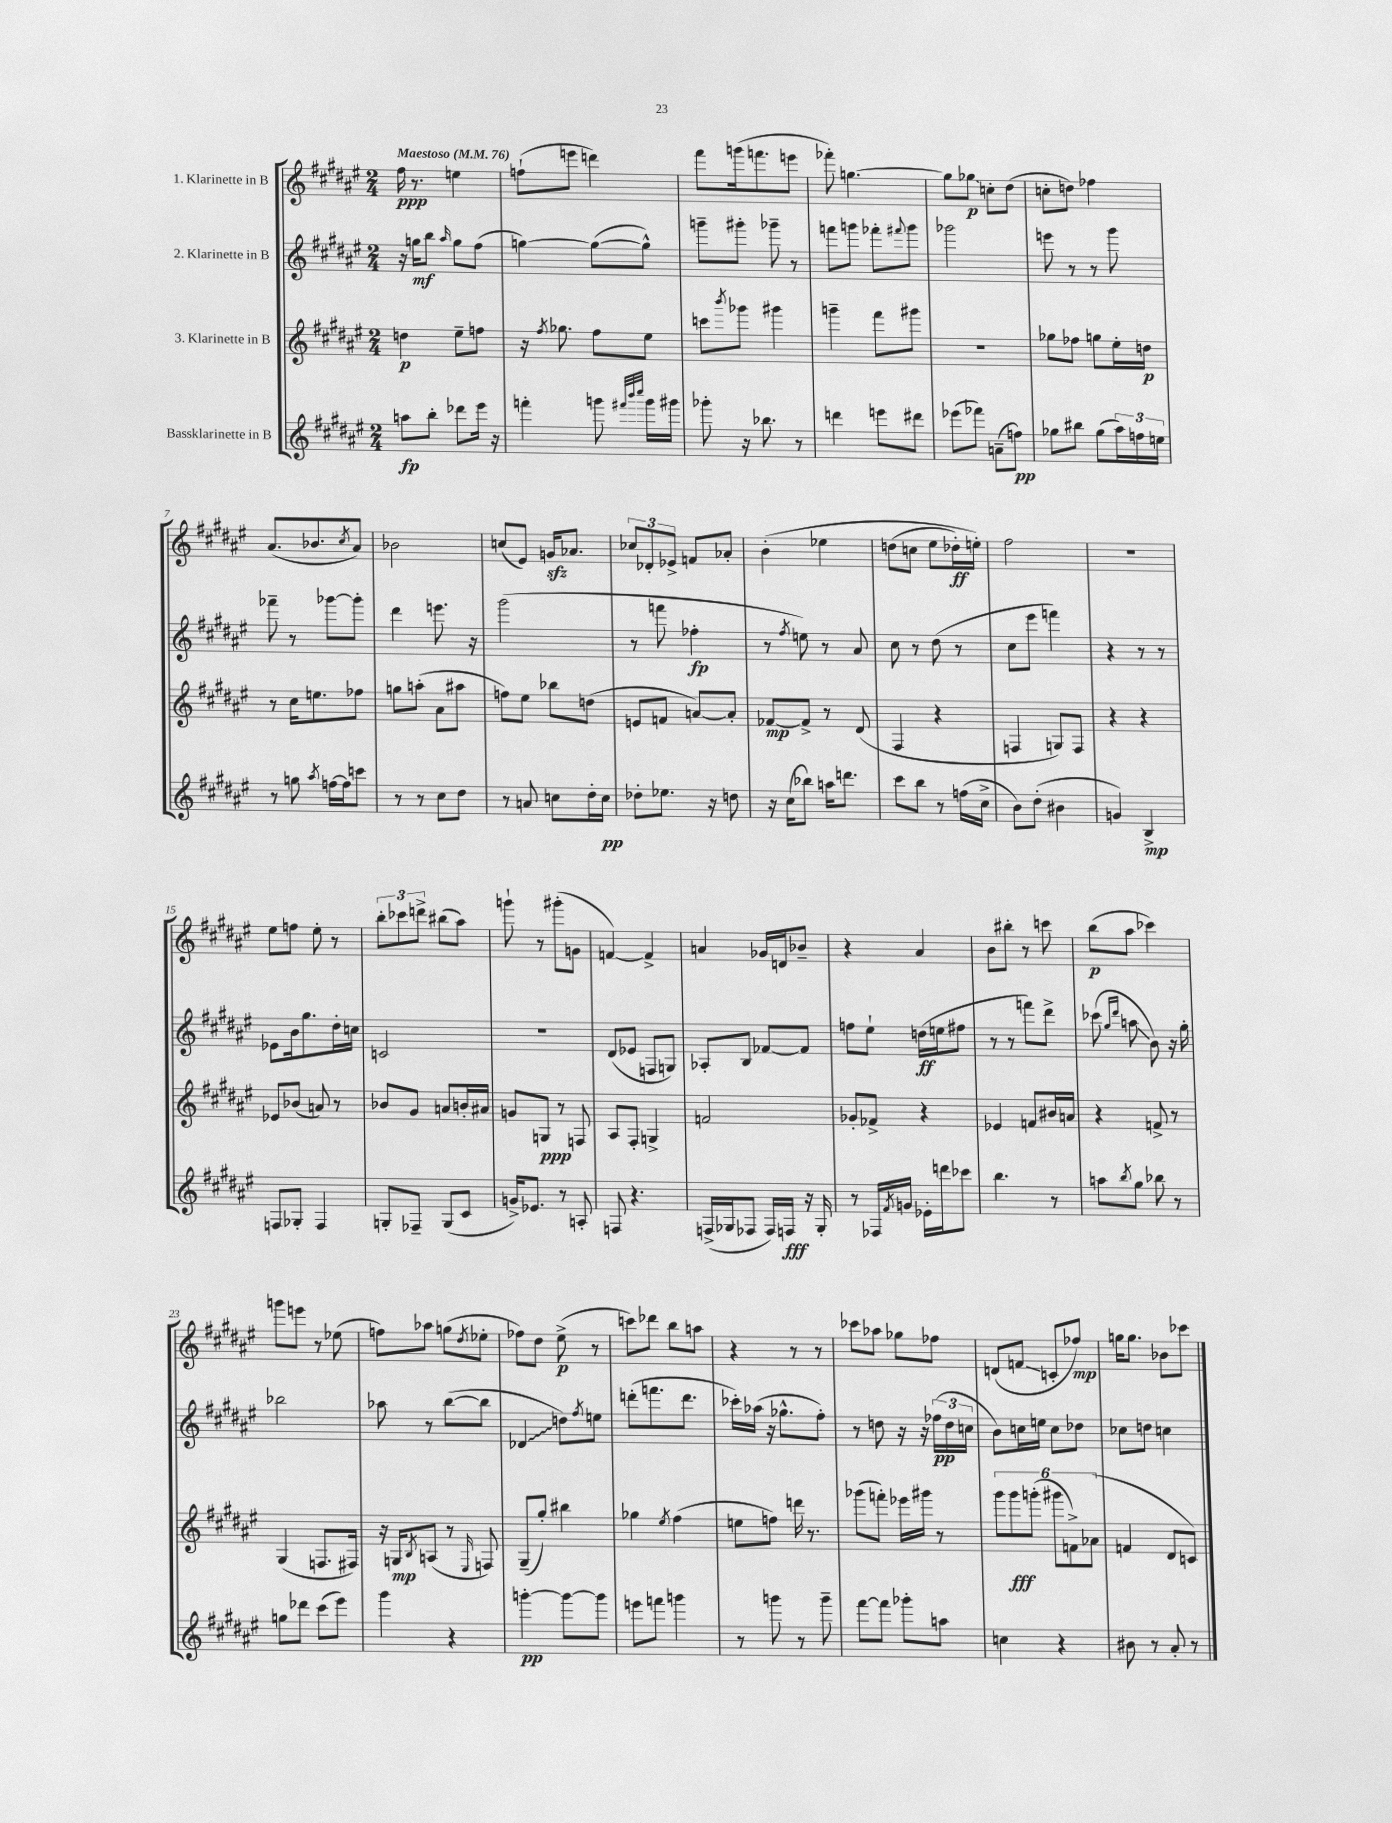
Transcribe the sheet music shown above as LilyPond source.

<<
\new StaffGroup <<
\new Staff = "s0" \with { instrumentName = "1. Klarinette in B" } {
    \clef treble \key fis \major \numericTimeSignature \time 2/4 \tempo "Maestoso" 4 = 76
    fis''16\ppp r8. e''4 |
    f''8-!( e'''8 d'''4) |
    fis'''8 g'''16( f'''8. e'''8 |
    fes'''8-.) g''4.~ |
    g''8 ges''8\glissando\p c''8-. dis''8( |
    c''8-. d''8) fes''4 |
    ais'8.( bes'8. \acciaccatura { cis''8 } ais'8) |
    bes'2 |
    c''8( eis'8) g'16\sfz aes'8. |
    \tuplet 3/2 { ces''8 des'8-. ees'8-> } f'8 aes'8-. |
    b'4-.\( ees''4 |
    d''8( c''8 eis''8 des''16-.\ff) e''16-.\) |
    fis''2 |
    r2 |
    eis''8 f''8 eis''8-. r8 |
    \tuplet 3/2 { b''8-. ces'''8 d'''8-> } bis''8( ais''8) |
    g'''8-! r8 gis'''8-.( g'8 |
    f'4~) f'4-> |
    a'4 ges'16 d'16 bes'8-- |
    r4 ais'4 |
    b'8 bis''8-. r8 c'''8 |
    b''8\p( ais''8 ces'''4) |
    g'''8 e'''8 r8 ees''8( |
    f''8) aes''8 g''8( \acciaccatura { dis''8 } ees''8-. |
    fes''8) dis''8 eis''8->\p( r8 |
    c'''8) des'''8 b''8 a''8 |
    r4 r8 r8 |
    ces'''8 aes''8 ges''8 fes''8 |
    d'8( f'8\glissando c'8-. fes''8\mp) |
    g''16 g''8. bes'8 ces'''8 \bar "|." |
}
\new Staff = "s1" \with { instrumentName = "2. Klarinette in B" } {
    \clef treble \key fis \major \numericTimeSignature \time 2/4
    r16 g''16\mf b''8 \grace { ais''16 } g''8 fis''8( |
    g''4~) g''8~( g''8-^) |
    g'''8-- gis'''8-. ges'''8-- r8 |
    f'''8 g'''8 fes'''8-. \appoggiatura { fis'''8 } g'''8 |
    ges'''2 |
    e'''8 r8 r8 gis'''8 |
    fes'''8-- r8 ges'''8~ ges'''8-. |
    dis'''4 e'''8. r16 |
    gis'''2( |
    r8 f'''8 fes''4-.\fp |
    r8 \acciaccatura { fis''8 } e''8) r8 ais'8 |
    cis''8 r8 dis''8( r8 |
    cis''8 eis'''8 f'''4) |
    r4 r8 r8 |
    ees'8 b'16 gis''8. dis''16-. c''16 |
    c'2 |
    R2 |
    dis'8( ees'8 f8 g8) |
    aes8-. b8 fes'8~ fes'8 |
    f''8 eis''8-! d''16\ff( e''16 fis''8 |
    r8 r8 f'''8) dis'''8-> |
    ces'''8( \grace { gis''16 dis'''16 } a''8\glissando b'8) r16 gis''16-. |
    bes''2 |
    aes''8 r8 b''8~( b''8 |
    \once \override Glissando.style = #'zigzag des'4\glissando d''8) \acciaccatura { fis''8 } e''8 |
    d'''8-.( f'''8. d'''8. |
    ces'''16-.) aes''16( r16 ges''8.-^ fis''8-.) |
    r8 d''8 r16 r16 \tuplet 3/2 { fes''16\pp( d''16 c''16 } |
    b'8) c''16 e''16 c''8 des''8 |
    ces''8 d''8 c''4 \bar "|." |
}
\new Staff = "s2" \with { instrumentName = "3. Klarinette in B" } {
    \clef treble \key fis \major \numericTimeSignature \time 2/4
    d''4\p eis''8-- f''8 |
    r16 \acciaccatura { fis''8 } ges''8. fis''8 eis''8 |
    c'''8 \acciaccatura { b'''8 } ges'''8 gis'''4 |
    g'''4-- fis'''8 gis'''8 |
    r2 |
    ges''8 fes''8 g''8 eis''16-. d''16\p |
    r8 cis''16 e''8. fes''8 |
    g''8 a''8-.( ais'8 ais''8 |
    f''8) eis''8 bes''8 d''8( |
    e'8 f'8 a'8~) a'8-. |
    fes'8~\mp fes'8-> r8 dis'8( |
    fis4 r4 |
    f4 g8) f8 |
    r4 r4 |
    ees'8 bes'8( a'8) r8 |
    bes'8 gis'8 a'8 b'16-. ais'16 |
    g'8 g8\ppp r8 f8 |
    ais8 fis8-. g4-> |
    f'2 |
    ges'8-. fes'8-> r4 |
    ees'4 f'8 bis'16 a'16 |
    r4 f'8-> r8 |
    gis4( f8. fis16) |
    r16 g16\mp \acciaccatura { b8 } a8( r8 \grace { eis16 } f8) |
    gis8--( gis''8-.) bis''4 |
    ges''4 \acciaccatura { eis''8 } fis''4( |
    e''8 f''8) d'''16 r8. |
    ges'''8( f'''8-.) ees'''16 gis'''16 r8 |
    \tuplet 6/4 { gis'''8 gis'''8\fff g'''8-.( gis'''8 f'8->) aes'8( } |
    f'4 dis'8 c'8) \bar "|." |
}
\new Staff = "s3" \with { instrumentName = "Bassklarinette in B" } {
    \clef treble \key fis \major \numericTimeSignature \time 2/4
    a''8\fp b''8-. des'''8 eis'''16 r16 |
    f'''4-. g'''8 \grace { fis'''32 b'''32 cis''''32 } g'''16 gis'''16 |
    ges'''8-. r16 bes''8. r8 |
    d'''4 e'''8 dis'''8 |
    ees'''8( fes'''8) a'8--( f''8\pp) |
    ges''8 bis''8 ges''8( \tuplet 3/2 { ais''16) f''16 e''16 } |
    r8 g''8 \acciaccatura { ais''8 } f''16~ f''16 c'''8 |
    r8 r8 cis''8 dis''8 |
    r8 a'8 c''8 dis''16-. c''16\pp |
    des''8-. ees''8. r16 d''8 |
    r16 cis''16( bes''8) a''16 d'''8. |
    cis'''8 b''8 r8 f''16( cis''16-> |
    b'8) dis''8-.( bis'4 |
    g'4) b4->\mp |
    f8 ges8-. f4 |
    g8-. fes8-- g8( cis'8 |
    g'16->) ees'8. r8 a8-. |
    f8 r4. |
    f16->( ges16 fes8 fes16) f16\fff r16 ges16-. |
    r8 fes16 \acciaccatura { fis'8 } g'16 ees'16-. d'''16 ces'''8 |
    b''4. r8 |
    a''8 \acciaccatura { b''8 } gis''8 bes''8 r8 |
    g''8 des'''8 cis'''8( eis'''8) |
    gis'''4 r4 |
    g'''4~-.\pp g'''8~ g'''8 |
    e'''8 f'''8 g'''4 |
    r8 g'''8 r8 g'''8-- |
    fis'''8~ fis'''8 ges'''8-. a''8 |
    c''4 r4 |
    bis'8 r8 ais'8-. r8 \bar "|." |
}
>>
>>
